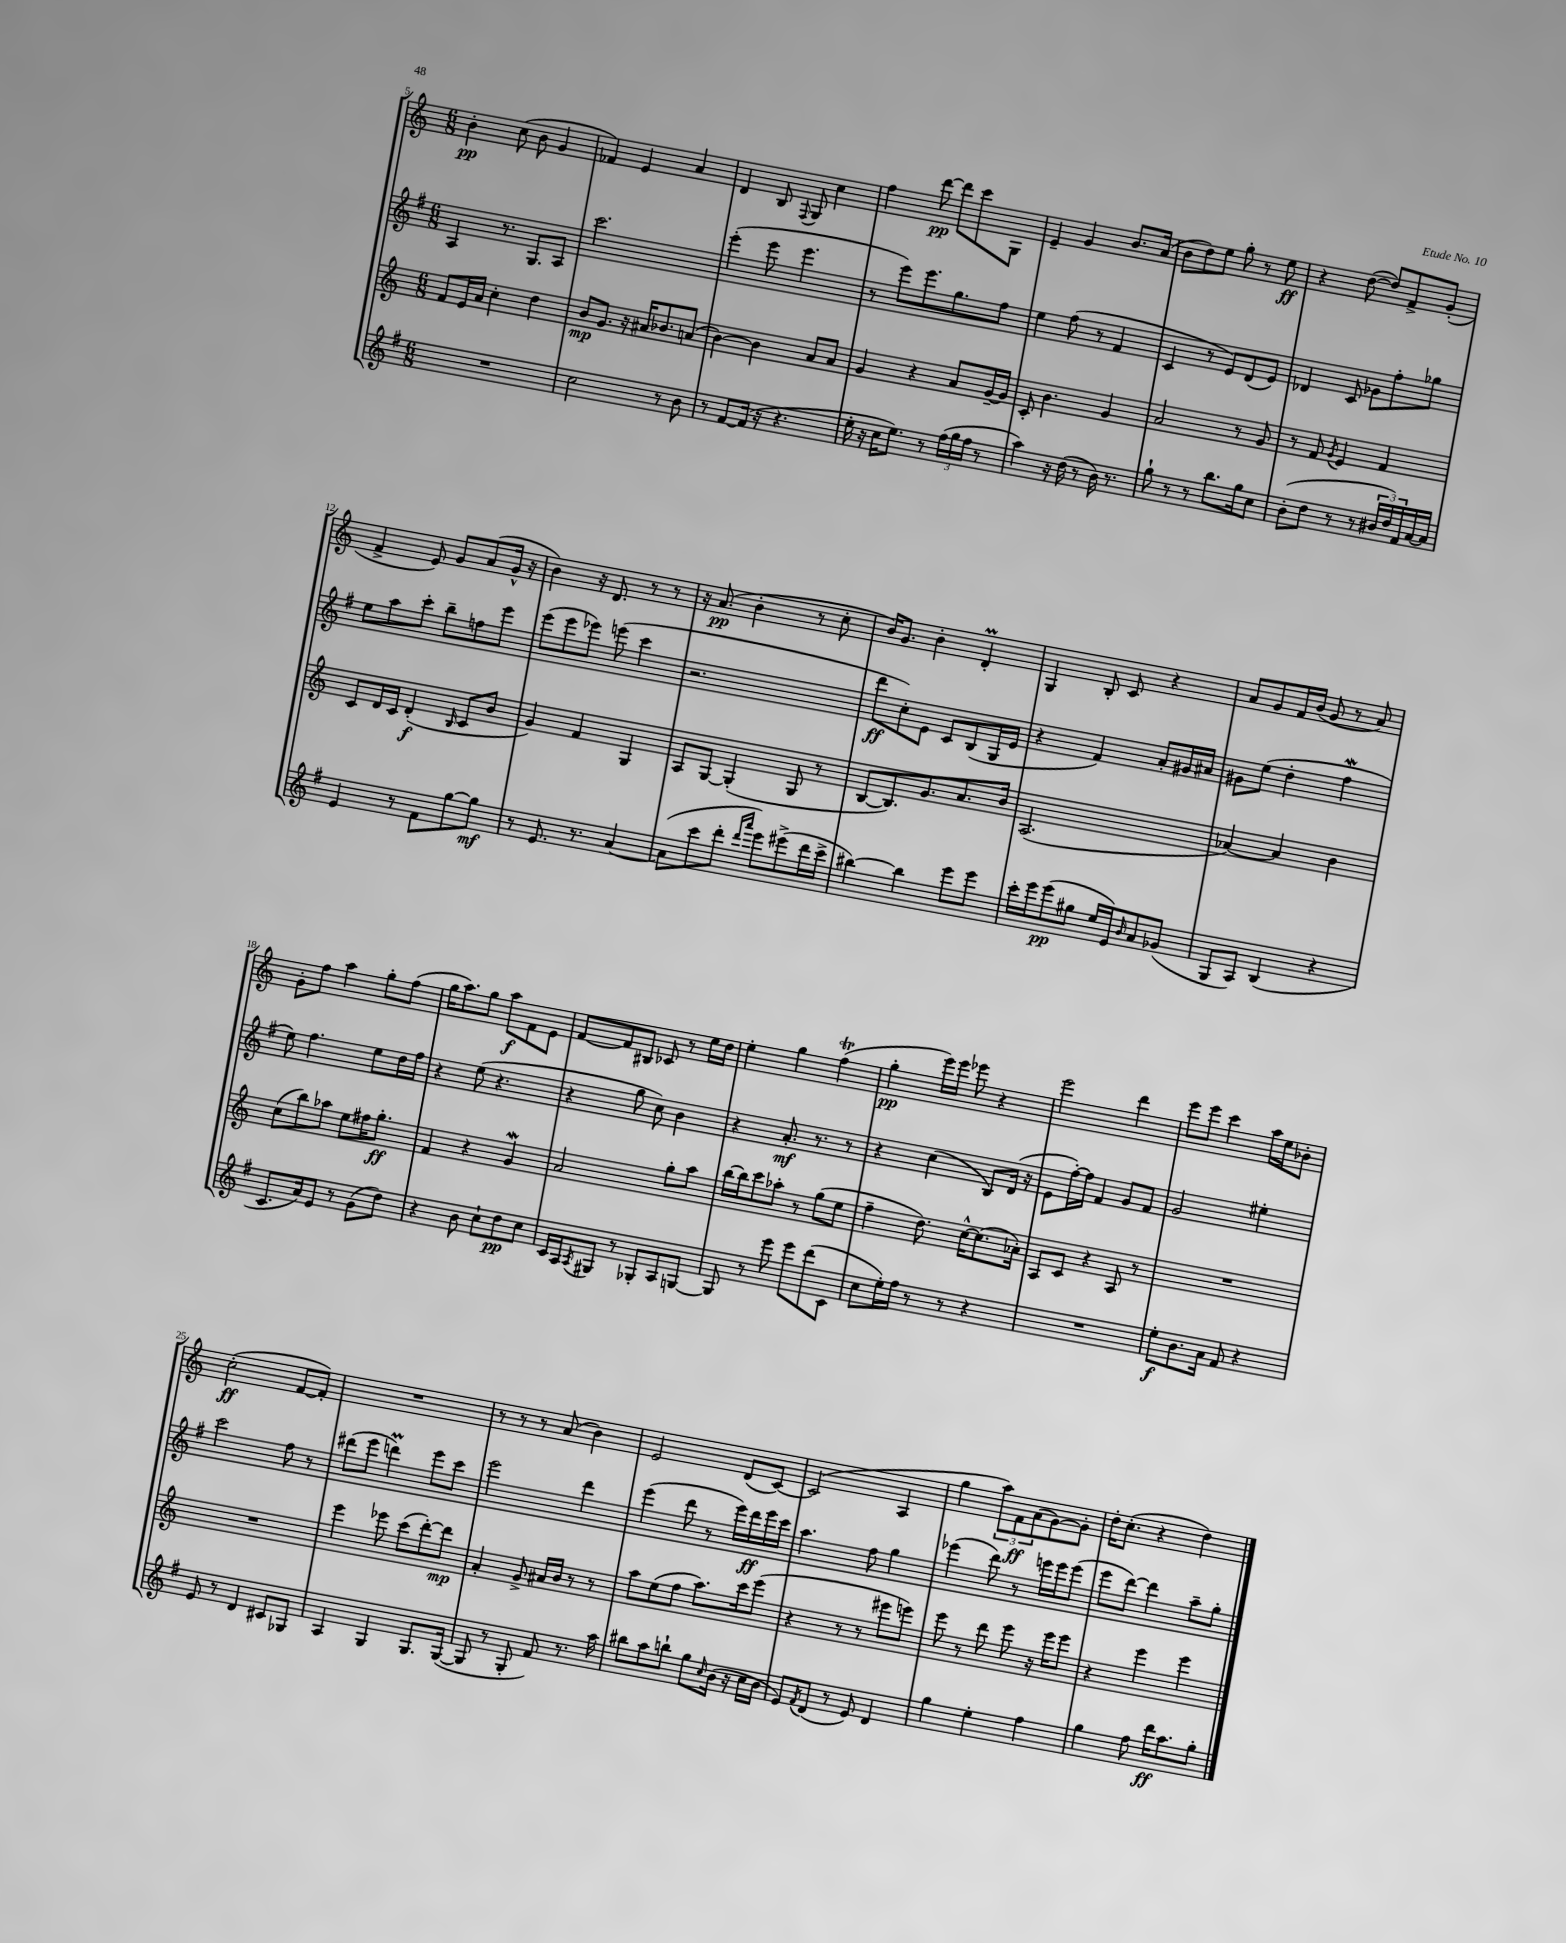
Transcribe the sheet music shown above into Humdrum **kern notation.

**kern	**kern	**kern	**kern
*staff4	*staff3	*staff2	*staff1
*clefG2	*clefG2	*clefG2	*clefG2
*k[f#]	*k[]	*k[f#]	*k[]
*M6/8	*M6/8	*M6/8	*M6/8
2.r	8f	4A	4b'
.	16e	.	.
.	16a	.	.
.	4cc'	8.r	(8cc
.	.	.	8b
.	.	8.G	.
.	4dd	.	4g
.	.	8A	.
=	=	=	=
2cc	8b	2.ccc	4f-)
.	8.g	.	.
.	.	.	4e
.	16r	.	.
.	16a#	.	.
.	8.b-	.	.
8r	.	.	4a
8b	(8a	.	.
=	=	=	=
8r	[4b)	(4eee'	4d
[8f#	.	.	.
(16f#]	4b]	8eee	8B
16r	.	.	.
.	.	.	8qqF
4.r	.	4.eee	8G
.	8a	.	4cc
.	8a	.	.
=	=	=	=
16ee'	4g	8r	4ff
16r	.	.	.
16cc	.	8eee)	.
8.ee)	.	.	.
.	4r	8.eee	[8ddd
8r	.	.	8ddd]
.	.	8.gg	.
(24ff#	8a	.	8ccc
24gg	.	.	.
24ff#	.	.	.
8r	[16g~	8ff#	8G
.	16g]	.	.
=	=	=	=
4aa)	8c'	4ee	4e~
.	4.b	.	.
16r	.	(8ff#	4g
(16dd	.	.	.
8r	.	8r	.
16b)	4g	4f#	8.b
8.r	.	.	.
.	.	.	(16a
=	=	=	=
8gg`	2a	4c	8b
8r	.	.	8dd)
8r	.	8r	8ee
8.bb	.	8e)	8gg'
.	8r	(8d	8r
16gg	.	.	.
8cc	8g	8e)	8ee
=	=	=	=
(8b'	8r	4d-	4r
8dd	8f	.	.
.	8qg	.	.
8r	4e	8c	([8dd
8r	.	8g-	8dd])
24b#	4f	8ff#'	8f^
24dd)	.	.	.
24f#	.	.	.
[16a	.	8gg-	(8g'
16a]	.	.	.
=	=	=	=
4e	8c	8ee	4f^
.	16d	8aa	.
.	16c	.	.
8r	(4d'	8ccc'	8e)
8f#	.	8bb~	8g
.	16qqB	.	.
[8gg	8c	8ff	(8a
8gg]	8b	8eee	16g^^
.	.	.	16r
=	=	=	=
8r	4g)	(8eee	4b)
8.e	.	8eee	.
.	4f	8eee-)	16r
8.r	.	.	8.d
.	.	(8eee	.
[4a	4G	4ccc	8r
.	.	.	8r
=	=	=	=
(8a]	8A	2.r	16r
.	.	.	(8.a
8ccc	[8G	.	.
8ddd'	(4G']	.	4b'
16qqddd	.	.	.
16qqaaa	.	.	.
8eee)	.	.	.
(8eee#^	8G	.	8r
16ddd	8r	.	8cc'
16ccc^	.	.	.
=	=	=	=
[4bb#)	[8B	8ddd	16b)
.	.	.	8.g
.	8.B])	8cc')	.
4bb#]	.	8e	4b'
.	8.g	.	.
.	.	8c	.
8eee	8.a	(8B	4d'
8eee	.	16G	.
.	16b	16e	.
=	=	=	=
16ccc'	(2.A	4r	4G
16eee	.	.	.
(8eee	.	.	.
8gg#	.	4f#)	8B'
16ee	.	.	8c
16e)	.	.	.
16qqb	.	.	.
8a	.	8a'	4r
(8g-	.	16g#	.
.	.	16a#	.
=	=	=	=
8G	[4a-)	8g#	8a
8A)	.	(8ee	8g
(4B	4a-]	4dd'	16f
.	.	.	(16b
.	.	.	8g
4r	4b	4ff#	8r
.	.	.	8a)
=	=	=	=
8.c	(8cc	8ee)	8g'
.	8bb)	4.ff#	8ff
16a)	.	.	.
8e	8aa-	.	4aa
8r	8ee	.	.
(8g	16ff#	8ee	8gg'
.	8.gg'	.	.
8dd)	.	16dd	(8ff
.	.	16ff#	.
=	=	=	=
4r	4f	4r	16gg
.	.	.	8.aa)
8b	4r	(8ee	8gg
8cc`	.	4.r	8aa
8dd	4g	.	8f
8cc	.	.	8e
=	=	=	=
16c	2a	4r	[8f
16A	.	.	.
8qA	.	.	.
8G#	.	.	8f]
8r	.	8gg	8B#
8G-'	.	8cc)	8c-
8A	8gg'	4b	8r
[8G	8aa	.	16ee
.	.	.	16dd
=	=	=	=
8G]	[16bb	4r	4ee'
.	16bb]	.	.
8r	8ccc	.	.
8eee	8aa-'	8.a'	4gg
8eee	8r	.	.
.	.	8.r	.
(8ddd	(8gg	.	(4ff
8c	8ee	8r	.
=	=	=	=
8cc	4ff~	4r	4gg'
16ee')	.	.	.
16ff#	.	.	.
8r	8.dd)	(4cc	16eee)
.	.	.	16eee
8r	.	.	8eee-
.	[16cc^^	.	.
4r	(8.cc]	8B)	4r
.	.	(16d	.
.	16a-')	16r	.
=	=	=	=
2.r	8A	8e	2eee
.	8c	[16ff#')	.
.	.	16ff#]	.
.	4r	4f#	.
.	8A	8g	4ddd
.	8r	8f#	.
=	=	=	=
8ee'	2.r	2g	8eee
8.b	.	.	8eee
.	.	.	4ccc
16a	.	.	.
8f#	.	.	.
4r	.	4ee#'	16aa
.	.	.	16ee
.	.	.	8b-'
=	=	=	=
8e	2.r	2ccc	(2cc'
8r	.	.	.
4d	.	.	.
8c#	.	8ff#	[8f
8G-	.	8r	8f'])
=	=	=	=
4A	4eee	(8ddd#	2.r
.	.	8eee	.
4G	8eee-	4ddd)	.
.	(8ccc	.	.
8.G	[8ddd')	8eee	.
.	8ddd]	8ccc	.
([16G	.	.	.
=	=	=	=
8G]	4a'	2eee	8r
8r	.	.	8r
8G'	8g^	.	8r
8f#)	16a#	.	(8a
.	16b	.	.
8.r	8r	4ddd	4b)
.	8r	.	.
16aa	.	.	.
=	=	=	=
8bb#	8aa	(4eee	2e
8aa	(8ee	.	.
8bb`	8ff	8ddd	.
8gg	8.aa)	8r	.
16qqcc	.	.	.
(16b	.	16eee)	(8d
16r	16ccc	16ddd	.
16cc	(8eee	16eee	[8c)
16b	.	16ccc	.
=	=	=	=
8e)	4r	4.aa	(2c]
8qf#	.	.	.
(8d	.	.	.
8r	8r	.	.
8e)	8r	8ff#	.
4d	8eee#	4gg	4A
.	8eee)	.	.
=	=	=	=
4gg	8eee	(4eee-	4gg
.	8r	.	.
4ee'	8ddd	8ddd)	12aa)
.	.	.	12f
.	8eee	8r	.
.	.	.	(12a
4ff#	16r	16eee	[8g)
.	16eee	16eee	.
.	8eee	(8eee	8g']
=	=	=	=
4gg	4r	8eee	16dd'
.	.	.	(8.cc'
.	.	[8ddd)	.
8ff#	4eee	4ddd]	4r
16ddd	.	.	.
8.aa	.	.	.
.	4eee	8aa~	4dd)
8gg'	.	8gg'	.
==	==	==	==
*-	*-	*-	*-
